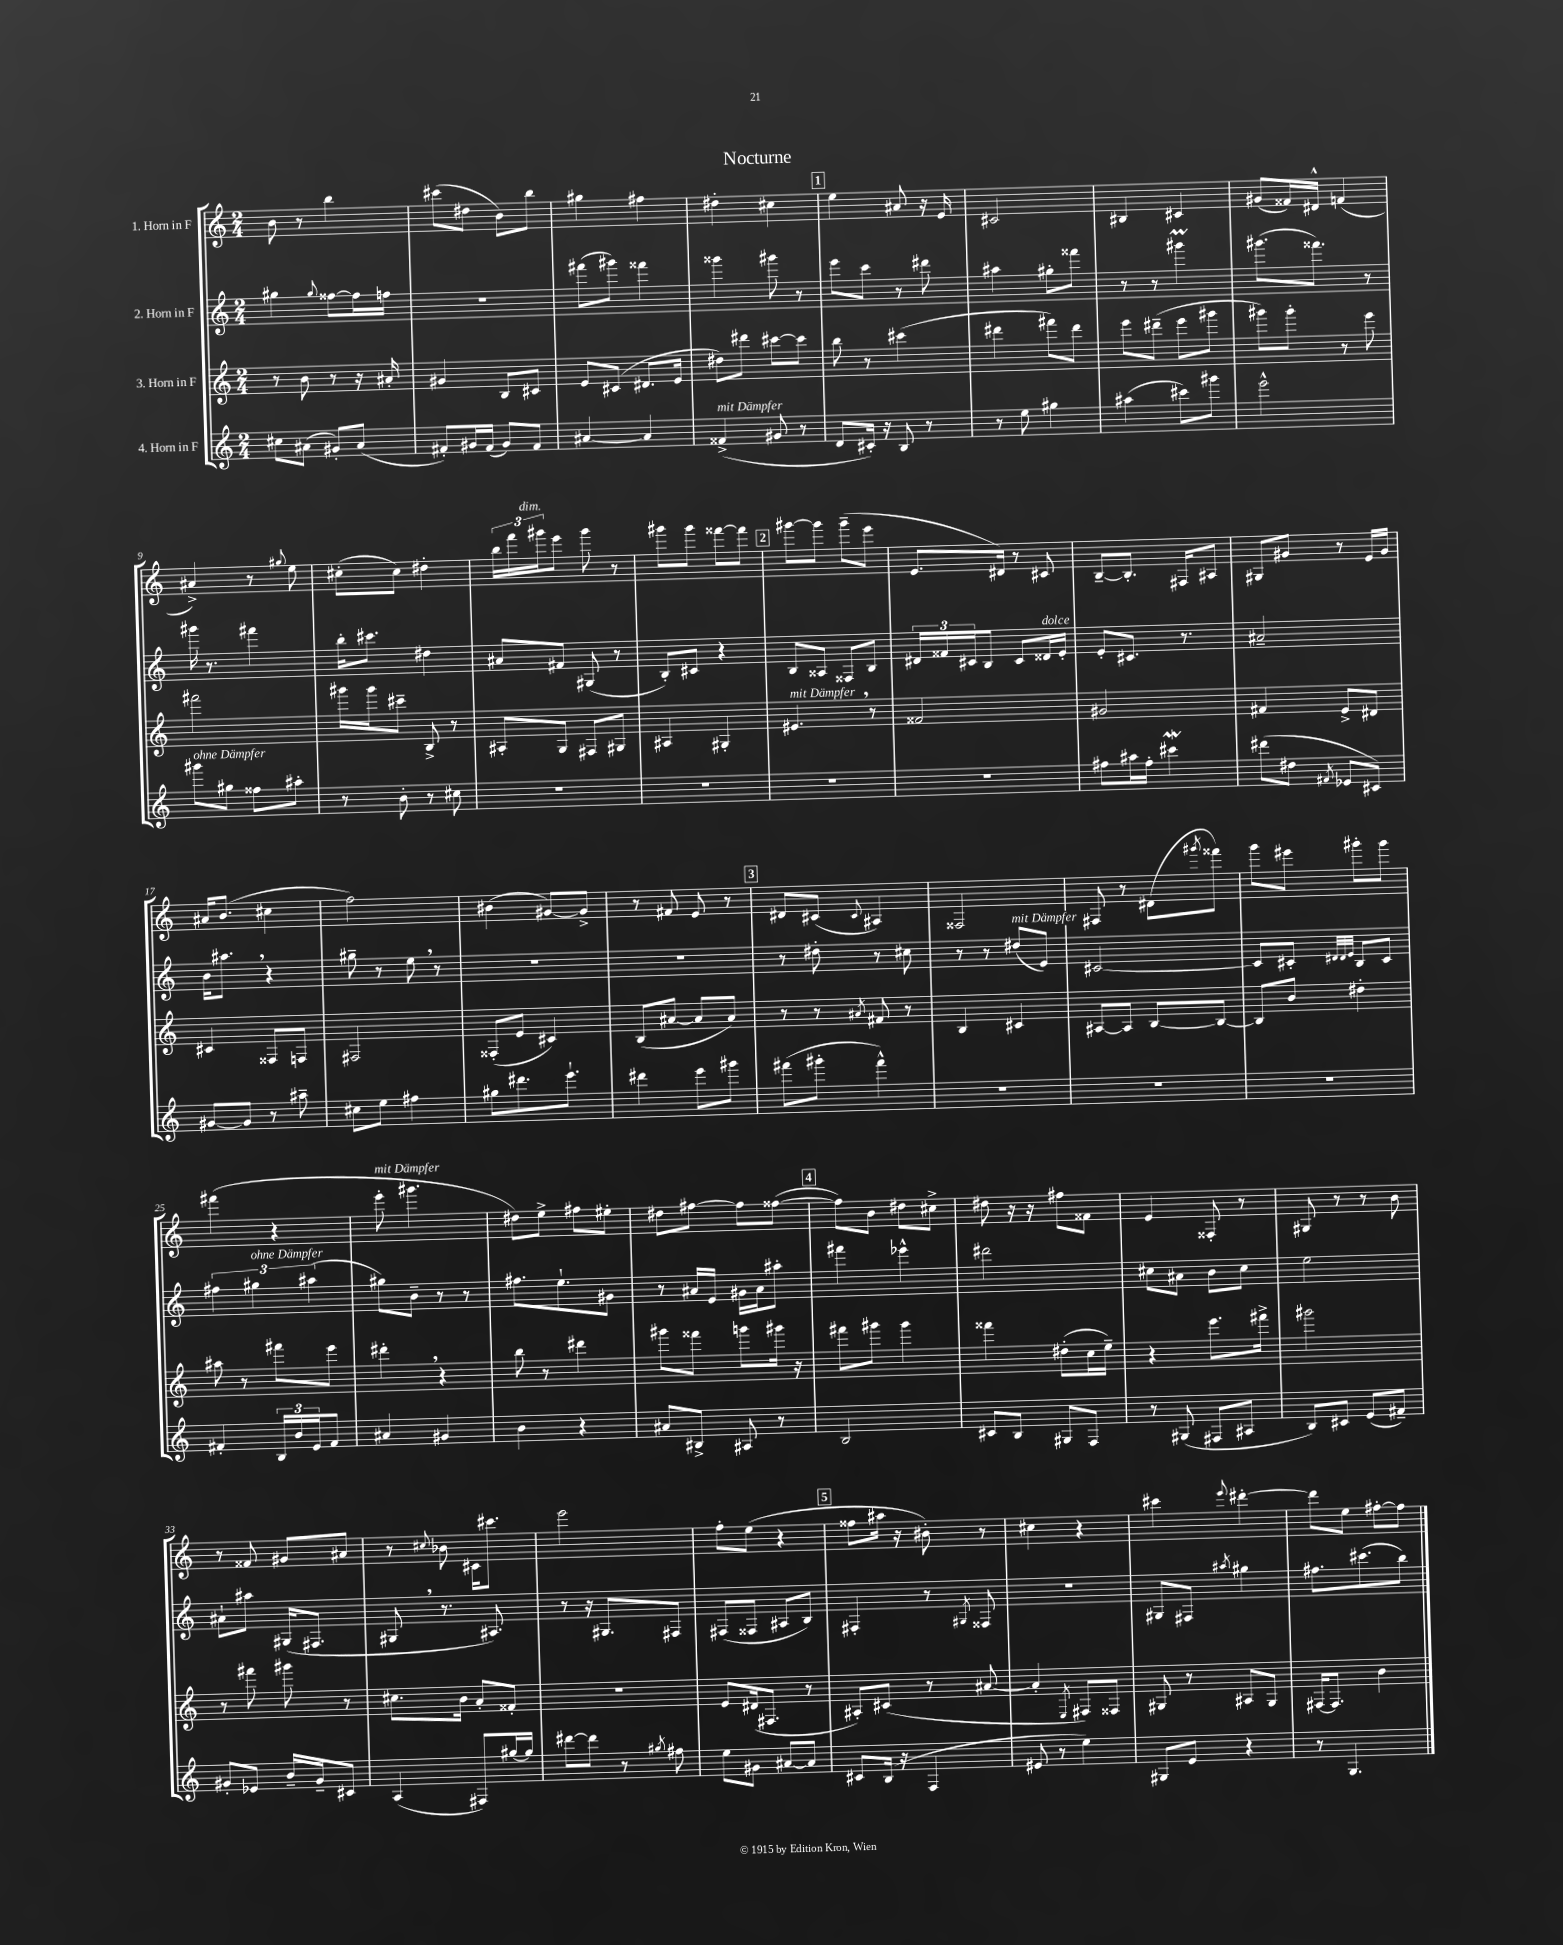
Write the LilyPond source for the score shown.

\header { title = "Nocturne" }
<<
\new StaffGroup <<
\new Staff = "s0" \with { instrumentName = "1. Horn in F" } {
    \clef treble \key c \major \numericTimeSignature \time 2/4
    b'8 r8 b''4 |
    cis'''8( dis''8 b'8) b''8 |
    gis''4 fis''4 |
    dis''4-. cis''4 |
    \mark \markup { \box "1" } e''4 ais'8 r16 e'16 |
    cis'2 |
    bis4 cis'4 |
    gis'8( fisis'16) dis'16-^ f'4( |
    ais'4->) r8 \appoggiatura { gis''8 } e''8 |
    cis''8-.( cis''8) dis''4-. |
    \tuplet 3/2 { b''16 f'''16 gis'''16^\markup { \italic "dim." } } e'''8 gis'''8 r8 |
    gis'''8 gis'''8 fisis'''8~ fisis'''8 |
    \mark \markup { \box "2" } gis'''8~ gis'''8 gis'''8--( e'''8 |
    e'8. dis'16) r8 cis'8 |
    b8~-- b8.-. fis16 ais8 |
    gis8 gis'8 r8 e'16 gis'16 |
    ais'16 b'8.( cis''4 |
    f''2) |
    bis'4( gis'8~) gis'8-> |
    r8 fis'8 e'8 r8 |
    \mark \markup { \box "3" } dis'8 cis'8( \appoggiatura { cis'8 } ais4) |
    fisis2 |
    fis8 r8 dis'8( \acciaccatura { gis'''8 } fisis'''8) |
    g'''8 eis'''8 gis'''8-. gis'''8 |
    fis'''4( r4 |
    e'''8-.^\markup { \italic "mit Dämpfer" } gis'''4. |
    dis''8) e''8-> fis''8 eis''8-. |
    dis''8 fis''8~ fis''8 fisis''8~( |
    \mark \markup { \box "4" } fisis''8) b'8 dis''8 cis''8-> |
    dis''8 r16 r16 fis''8 fisis'8 |
    e'4 fisis8-. r8 |
    gis8 r8 r8 b'8 |
    r8 fisis'8 gis'8 ais'8 |
    r8 \appoggiatura { cis''8 } bes'8 cis'16 cis'''8. |
    e'''2 |
    f''8-. e''8( r4 |
    \mark \markup { \box "5" } fisis''8 ais''16 r16 bis'8-.) r8 |
    cis''4 r4 |
    cis'''4 \appoggiatura { e'''8 } dis'''4~-. |
    dis'''8 e''8 fis''8~-. fis''8 \bar "|." |
}
\new Staff = "s1" \with { instrumentName = "2. Horn in F" } {
    \clef treble \key c \major \numericTimeSignature \time 2/4
    gis''4 \appoggiatura { gis''8 } fisis''8~ fisis''16 f''16 |
    r2 |
    fis'''8( gis'''8) fisis'''4 |
    gisis'''4 gis'''8 r8 |
    \mark \markup { \box "1" } e'''8 c'''8 r8 dis'''8 |
    ais''4 gis''8-. fisis'''8 |
    r8 r8 gis'''4\prall |
    gis'''8.( fisis'''8.) r8 |
    gis'''16 r8. fis'''4 |
    b''16-. cis'''8. dis''4 |
    ais'8 fis'8 gis8( r8 |
    b8-.) cis'8 r4 |
    \mark \markup { \box "2" } b8 aisis8 fisis8 b8 |
    \tuplet 3/2 { dis'16 fisis'16 cis'16 } b8 cis'8 disis'16^\markup { \italic "dolce" } e'16-. |
    e'8-. cis'8. r8. |
    ais'2-- |
    b'16 ais''8. \breathe r4 |
    gis''8-- r8 e''8 \breathe r8 |
    R2 |
    R2 |
    \mark \markup { \box "3" } r8 dis''8-. r8 cis''8 |
    r8 r8 dis''8^\markup { \italic "mit Dämpfer" }( e'8) |
    cis'2~ |
    cis'8 cis'8-. \grace { dis'32 dis'32 e'32 } b8 cis'8 |
    \tuplet 3/2 { fis''4 gis''4^\markup { \italic "ohne Dämpfer" } ais''4( } |
    gis''8) b'8-- r8 r8 |
    fis''8. e''8.-! gis'8 |
    r8 ais'16 e'16 gis'16 ais'16 ais''8-. |
    \mark \markup { \box "4" } fis'''4 ees'''4-^ |
    dis'''2 |
    cis''8 ais'8 b'8 cis''8 |
    e''2 |
    ais'8-! ais''8 gis16( fis8. |
    gis8 \breathe r8. ais8.) |
    r8 r16 gis8. fis8 |
    fis8( fisis8 ais8 b8) |
    \mark \markup { \box "5" } fis4-. r8 \acciaccatura { gis8 } fisis8 |
    R2 |
    gis8 fis8 \acciaccatura { ais''8 } gis''4 |
    fis''8. cis'''8.( b''8) \bar "|." |
}
\new Staff = "s2" \with { instrumentName = "3. Horn in F" } {
    \clef treble \key c \major \numericTimeSignature \time 2/4
    r8 b'8 r8 r16 ais'16-. |
    gis'4 b8 cis'8 |
    e'8 cis'8( dis'8. e'16 |
    dis''8) dis'''8 cis'''8~ cis'''8 |
    \mark \markup { \box "1" } b''8 r8 cis'''4( |
    dis'''4 fis'''8) dis'''8 |
    e'''8 dis'''8--( e'''8 gis'''8 |
    gis'''8) gis'''8-. r8 e'''8 |
    fis'''2 |
    gis'''16 gis'''16 cis'''8-- b8-> r8 |
    ais8-. g8 fis8 gis8 |
    ais4 gis4-. |
    \mark \markup { \box "2" } eis'4.^\markup { \italic "mit Dämpfer" } \breathe r8 |
    fisis'2 |
    gis'2 |
    fis'4 e'8-> dis'8 |
    cis'4 fisis8 f8 |
    fis2 |
    fisis8-.( e'8 cis'4) |
    b8( ais'8~ ais'8 ais'8) |
    \mark \markup { \box "3" } r8 r8 \acciaccatura { ais'8 } fis'8 r8 |
    b4 cis'4 |
    ais8~ ais8 b8~ b8~ |
    b8 b'8 dis''4-. |
    ais''8 r8 fis'''8 e'''8 |
    dis'''4-. \breathe r4 |
    b''8 r8 dis'''4 |
    gis'''8 fisis'''8 g'''8 gis'''16 r16 |
    \mark \markup { \box "4" } fis'''8 gis'''8 gis'''4 |
    fisis'''4 dis''8-.( c''16 e''16--) |
    r4 e'''8. fis'''16-> |
    gis'''2 |
    r8 fis'''8 gis'''8 r8 |
    cis''8. b'16 a'8-. fisis'8-. |
    R2 |
    e'8 dis'16( fis8. r8 |
    \mark \markup { \box "5" } ais8-.) cis'8( r8 ais'8~ |
    ais'4-. \acciaccatura { e8 } fis8) fisis8 |
    gis8 r8 ais8 gis8 |
    fis16~ fis8. b'4 \bar "|." |
}
\new Staff = "s3" \with { instrumentName = "4. Horn in F" } {
    \clef treble \key c \major \numericTimeSignature \time 2/4
    cis''8 ais'8( gis'8-.) ais'8( |
    fis'8-.) gis'16 fis'16( gis'8) fis'8 |
    ais'4~ ais'4 |
    fisis'4->^\markup { \italic "mit Dämpfer" }( gis'8 r8 |
    \mark \markup { \box "1" } d'8 cis'16-.) r16 b8 r8 |
    r8 e''8 gis''4 |
    ais''4( cis'''8) gis'''8 |
    e'''2-^ |
    gis'''8^\markup { \italic "ohne Dämpfer" } gis''8 fisis''8 ais''8-. |
    r8 b'8-. r8 cis''8 |
    R2 |
    R2 |
    \mark \markup { \box "2" } R2 |
    R2 |
    fis''8 ais''16 fis''16-. cis'''4\mordent |
    dis'''8( dis''8 \acciaccatura { fis'8 } ees'8 cis'8) |
    gis'8~ gis'8 r8 ais''8-- |
    cis''8 e''8 fis''4 |
    gis''8 dis'''8. e'''8.-! |
    dis'''4 e'''8 gis'''8 |
    \mark \markup { \box "3" } fis'''8( gis'''8-. fis'''4-^) |
    R2 |
    R2 |
    R2 |
    fis'4-. \tuplet 3/2 { b16 b'16 e'16 } fis'8 |
    ais'4 gis'4 |
    b'4 r4 |
    ais'8 bis8-> ais8 r8 |
    \mark \markup { \box "4" } b2 |
    cis'8 b8 gis8 f8 |
    r8 gis8( fis8 ais8 |
    b8) cis'8 e'8( fis'8--) |
    gis'8-. ees'8 b'16-- gis'16-- cis'8 |
    a4( fis8) gis''16~ gis''16 |
    dis'''8~ dis'''8 r8 \acciaccatura { gis''8 } fis''8 |
    e''8 gis'8 ais'8~ ais'8 |
    \mark \markup { \box "5" } cis'8 b16( r16 f4 |
    eis'8 r8 e''4) |
    gis8 e'8 r4 |
    r8 g4. \bar "|." |
}
>>
>>
